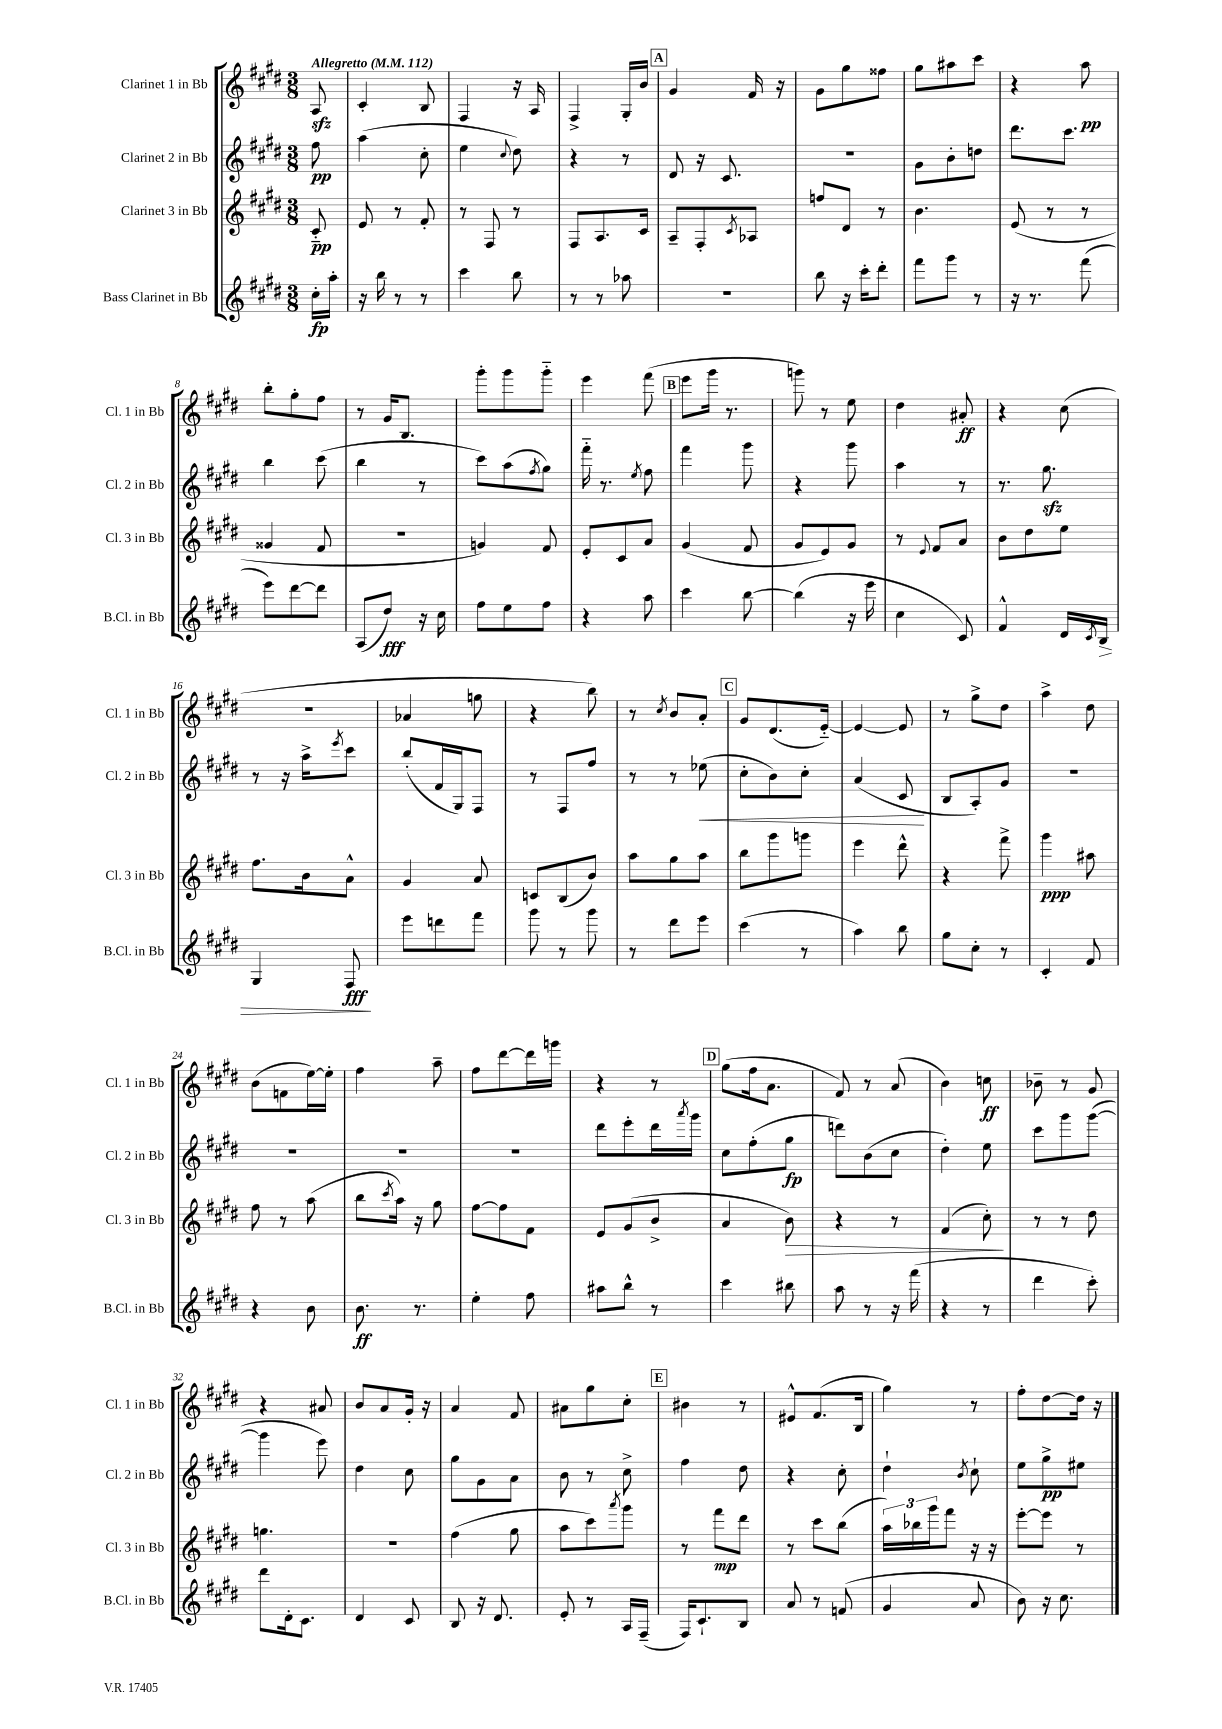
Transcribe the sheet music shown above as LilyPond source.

<<
\new StaffGroup <<
\new Staff = "s0" \with { instrumentName = "Clarinet 1 in Bb" shortInstrumentName = "Cl. 1 in Bb" } {
    \clef treble \key e \major \numericTimeSignature \time 3/8 \partial 8 \tempo "Allegretto" 4 = 112
    a8\sfz |
    cis'4-. b8 |
    fis4 r16 a16 |
    fis4-> gis16-. b'16 |
    \mark \markup { \box "A" } gis'4 fis'16 r16 |
    gis'8 gis''8 fisis''8 |
    gis''8 ais''8 cis'''8 |
    r4 a''8\pp |
    b''8-. gis''8-. fis''8 |
    r8 gis'16 b8. |
    gis'''8-. gis'''8 gis'''8-_ |
    e'''4 fis'''8( |
    \mark \markup { \box "B" } e'''8 gis'''16 r8. |
    g'''8) r8 e''8 |
    dis''4 ais'8-.\ff |
    r4 cis''8( |
    r4. |
    aes'4 g''8 |
    r4 b''8) |
    r8 \acciaccatura { cis''8 } b'8 a'8-. |
    \mark \markup { \box "C" } gis'8 dis'8.( e'16~-_) |
    e'4~ e'8 |
    r8 gis''8-> dis''8 |
    a''4-> dis''8 |
    b'8( f'8 e''16~) e''16-. |
    fis''4 a''8-- |
    fis''8 dis'''8~ dis'''16 g'''16 |
    r4 r8 |
    \mark \markup { \box "D" } gis''8( fis''16 a'8. |
    fis'8) r8 a'8( |
    b'4) c''8\ff |
    bes'8-- r8 gis'8 |
    r4 ais'8 |
    b'8 a'8 gis'16-. r16 |
    a'4 fis'8 |
    ais'8 gis''8 cis''8-. |
    \mark \markup { \box "E" } bis'4 r8 |
    eis'8-^ fis'8.( b16 |
    gis''4) r8 |
    fis''8-. dis''8~ dis''16 r16 \bar "|." |
}
\new Staff = "s1" \with { instrumentName = "Clarinet 2 in Bb" shortInstrumentName = "Cl. 2 in Bb" } {
    \clef treble \key e \major \numericTimeSignature \time 3/8 \partial 8
    fis''8\pp |
    a''4( cis''8-. |
    e''4 \appoggiatura { cis''8 } dis''8) |
    r4 r8 |
    \mark \markup { \box "A" } dis'8 r16 cis'8. |
    R4. |
    gis'8 b'8-. d''8 |
    dis'''8. cis'''8. |
    b''4 cis'''8( |
    b''4 r8 |
    cis'''8) a''8( \acciaccatura { fis''8 } gis''8) |
    fis'''16-_ r8. \acciaccatura { e''8 } fis''8 |
    \mark \markup { \box "B" } fis'''4 gis'''8 |
    r4 gis'''8 |
    a''4 r8 |
    r8. gis''8.\sfz |
    r8 r16 a''16-> \acciaccatura { e'''8 } cis'''8 |
    b''8-.( fis'16 gis16) fis8 |
    r8 fis8 fis''8 |
    r8 r8 ees''8\<( |
    \mark \markup { \box "C" } cis''8-. b'8) cis''8-. |
    a'4( cis'8\! |
    b8 a8-.) gis'8 |
    R4. |
    R4. |
    R4. |
    R4. |
    dis'''8 e'''8-. dis'''16 \acciaccatura { a'''8 } gis'''16 |
    \mark \markup { \box "D" } cis''8 fis''8-.( gis''8\fp |
    d'''8) b'8( cis''8 |
    dis''4-.) e''8 |
    cis'''8 gis'''8 gis'''8~( |
    gis'''4 e'''8) |
    dis''4 cis''8 |
    gis''8 gis'8 a'8 |
    b'8 r8 cis''8-> |
    \mark \markup { \box "E" } fis''4 dis''8 |
    r4 cis''8-. |
    dis''4-! \acciaccatura { b'8 } cis''8-! |
    e''8 gis''8->\pp eis''8 \bar "|." |
}
\new Staff = "s2" \with { instrumentName = "Clarinet 3 in Bb" shortInstrumentName = "Cl. 3 in Bb" } {
    \clef treble \key e \major \numericTimeSignature \time 3/8 \partial 8
    cis'8-_\pp |
    e'8 r8 fis'8-. |
    r8 fis8 r8 |
    fis8 a8. cis'16 |
    \mark \markup { \box "A" } a8-- fis8-. \acciaccatura { cis'8 } aes8 |
    f''8 dis'8 r8 |
    b'4. |
    e'8( r8 r8 |
    gisis'4 fis'8 |
    R4. |
    g'4) fis'8 |
    e'8-. cis'8 a'8 |
    \mark \markup { \box "B" } gis'4( fis'8 |
    gis'8 e'8) gis'8 |
    r8 \appoggiatura { e'8 } fis'8 a'8 |
    b'8 dis''8 e''8 |
    fis''8. b'16 a'8-^ |
    gis'4 a'8 |
    c'8 b8( b'8) |
    a''8 gis''8 a''8 |
    \mark \markup { \box "C" } b''8 gis'''8 g'''8 |
    e'''4 dis'''8-^ |
    r4 fis'''8-> |
    gis'''4\ppp ais''8 |
    fis''8 r8 a''8( |
    b''8 \acciaccatura { cis'''8 } a''16) r16 gis''8 |
    fis''8~ fis''8 fis'8 |
    e'8 gis'8( b'8-> |
    \mark \markup { \box "D" } a'4 b'8\>) |
    r4 r8 |
    fis'4( cis''8-.\!) |
    r8 r8 dis''8 |
    g''4. |
    R4. |
    fis''4( gis''8 |
    a''8 cis'''8) \acciaccatura { a'''8 } gis'''8 |
    \mark \markup { \box "E" } r8 fis'''8\mp dis'''8 |
    r8 cis'''8 b''8( |
    \tuplet 3/2 { a''16) bes''16 gis'''16 } fis'''8 r16 r16 |
    e'''8~-. e'''8 r8 \bar "|." |
}
\new Staff = "s3" \with { instrumentName = "Bass Clarinet in Bb" shortInstrumentName = "B.Cl. in Bb" } {
    \clef treble \key e \major \numericTimeSignature \time 3/8 \partial 8
    cis''16-.\fp a''16-. |
    r16 b''16 r8 r8 |
    cis'''4 b''8 |
    r8 r8 aes''8 |
    \mark \markup { \box "A" } R4. |
    b''8 r16 cis'''16-. dis'''8-. |
    fis'''8 gis'''8 r8 |
    r16 r8. fis'''8( |
    e'''8) dis'''8~ dis'''8 |
    a8( dis''8\fff) r16 cis''16 |
    fis''8 e''8 fis''8 |
    r4 a''8 |
    \mark \markup { \box "B" } cis'''4 b''8~ |
    b''4( r16 e'''16 |
    cis''4 cis'8) |
    fis'4-^ dis'16 \acciaccatura { cis'8 } b16\> |
    gis4 fis8\fff\! |
    e'''8 d'''8 fis'''8 |
    gis'''8 r8 gis'''8 |
    r8 dis'''8 e'''8 |
    \mark \markup { \box "C" } cis'''4( r8 |
    a''4) b''8 |
    gis''8 cis''8-. r8 |
    cis'4-. fis'8 |
    r4 b'8 |
    b'8.\ff r8. |
    e''4-. fis''8 |
    ais''8 b''8-^ r8 |
    \mark \markup { \box "D" } cis'''4 bis''8 |
    a''8 r8 r16 fis'''16( |
    r4 r8 |
    dis'''4 cis'''8-.) |
    dis'''8 dis'16-. cis'8. |
    dis'4 cis'8 |
    b8 r16 dis'8. |
    e'8-. r8 a16 fis16--( |
    \mark \markup { \box "E" } fis16) cis'8.-! b8 |
    a'8 r8 f'8( |
    gis'4 a'8 |
    b'8) r16 cis''8. \bar "|." |
}
>>
>>
